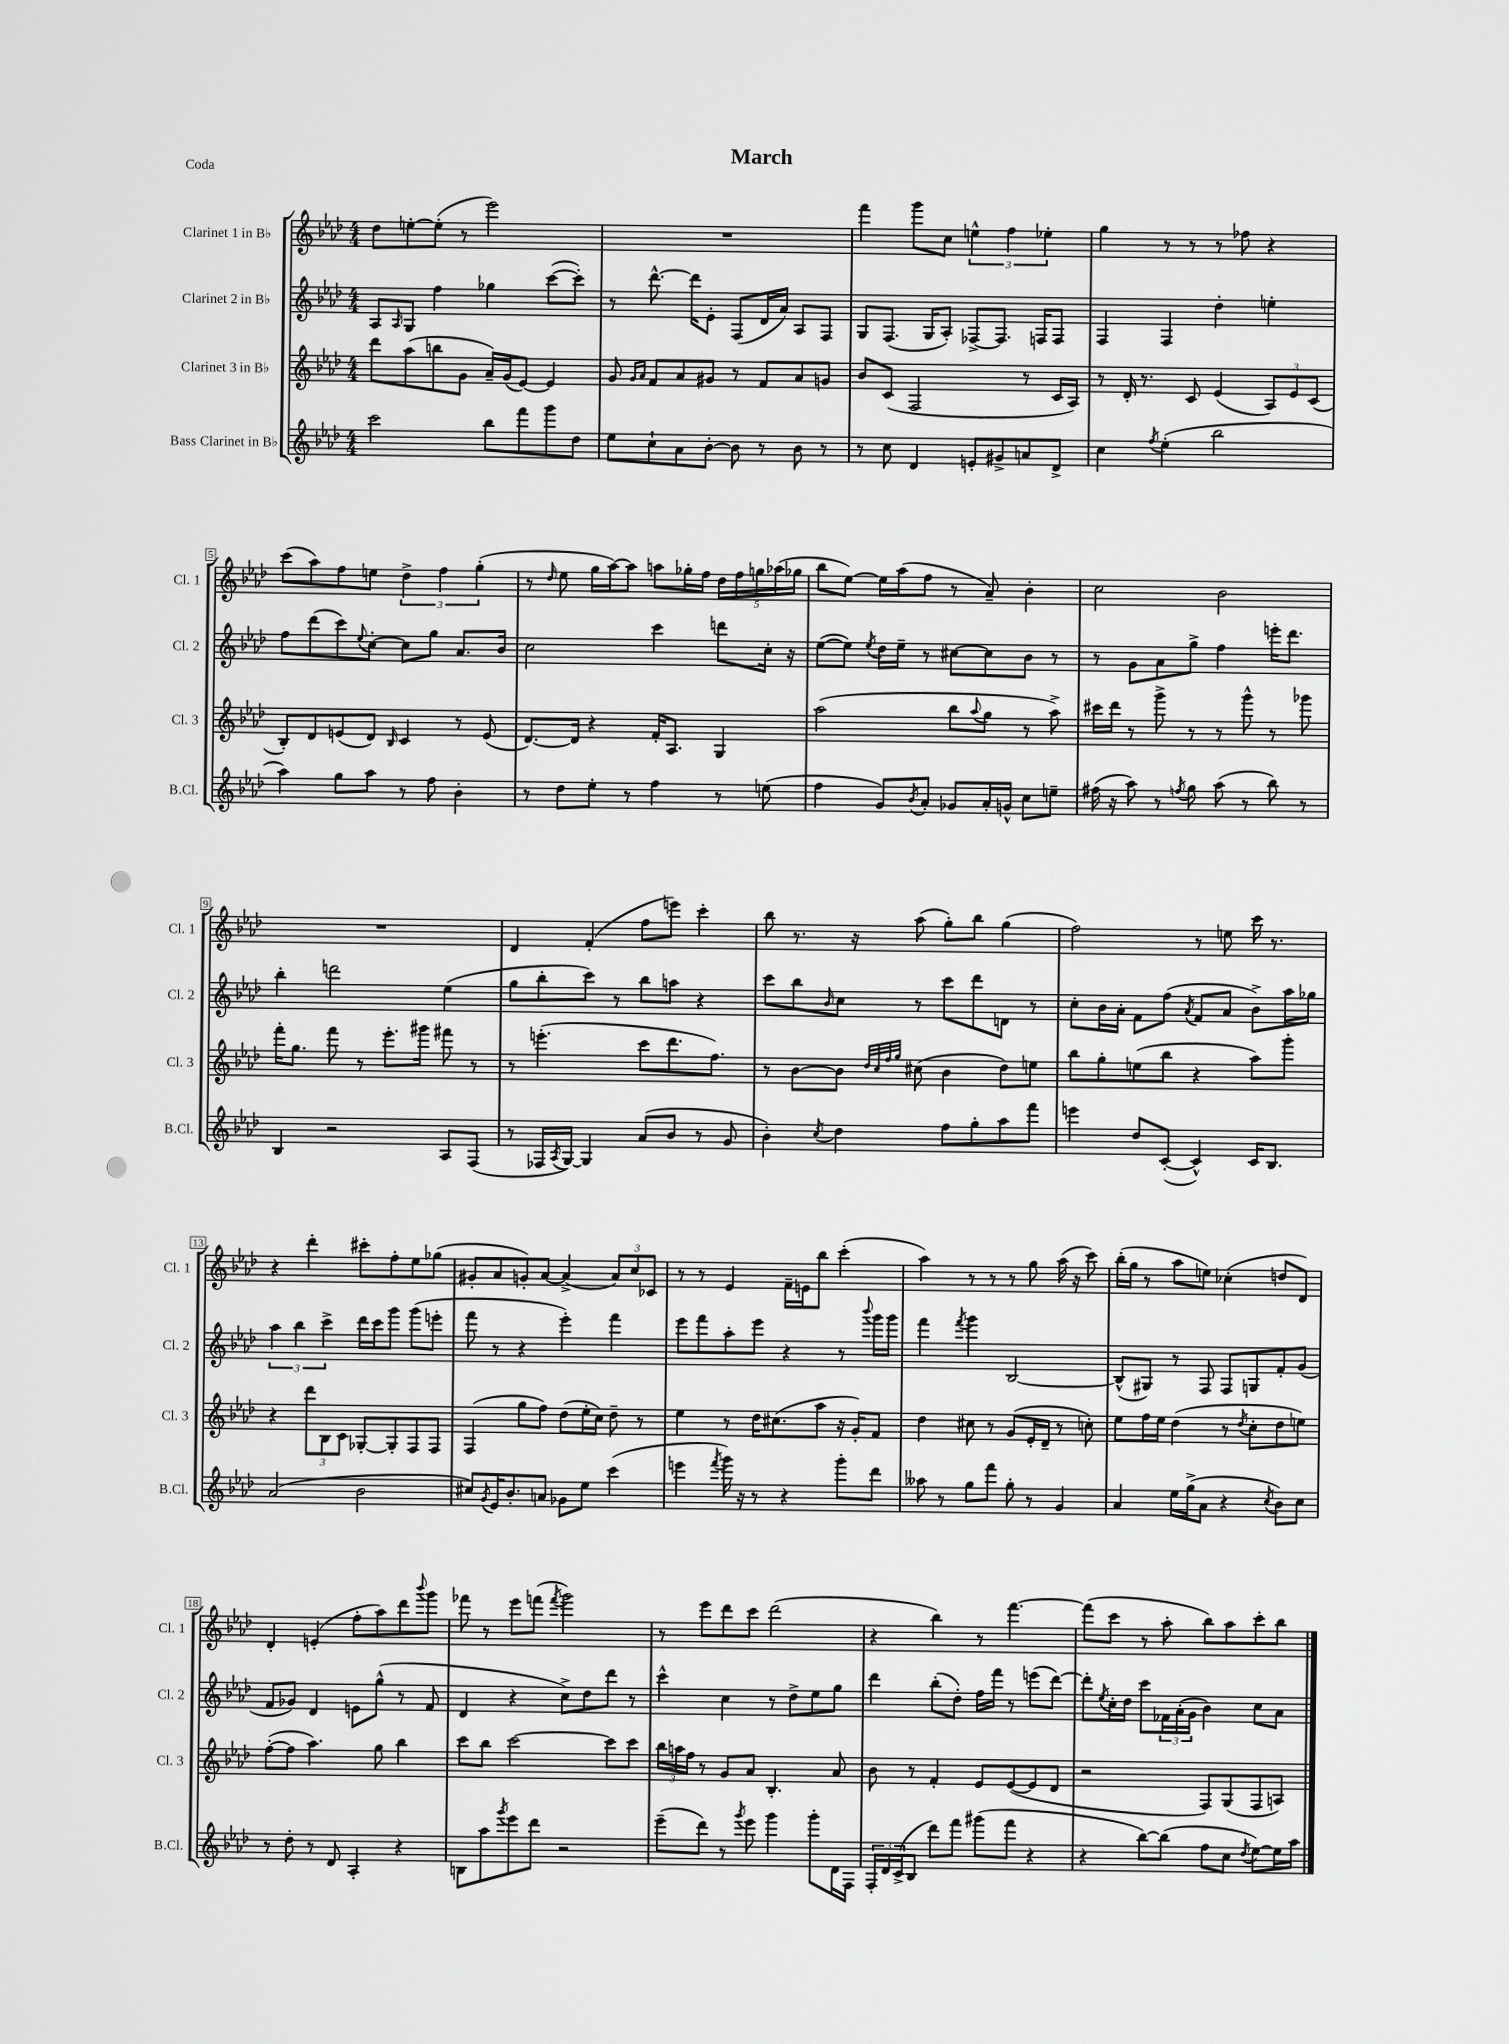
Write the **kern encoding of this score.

**kern	**kern	**kern	**kern
*staff4	*staff3	*staff2	*staff1
*clefG2	*clefG2	*clefG2	*clefG2
*k[b-e-a-d-]	*k[b-e-a-d-]	*k[b-e-a-d-]	*k[b-e-a-d-]
*M4/4	*M4/4	*M4/4	*M4/4
2ccc\	8ddd-\L	8A-/L	8dd-\L
.	.	16qqA-/	.
.	(8aa-\	8G/J	[8ee'\
.	8bb\	4ff\	(8ee'\]J
.	8g\J	.	8r
8bb-\L	16a-~/LL)	4gg-\	2eee-\)
.	(16g/J	.	.
8fff\	[8e-/J)	.	.
8ggg\	4e-/]	([8ccc\L	.
8dd-\J	.	8ccc'\]J)	.
=	=	=	=
8ee-\L	8g/	8r	1r
.	16qqg/LL	.	.
.	16qqa-/JJ	.	.
8cc`\	8f/L	[8.ddd-^^\	.
8a-\	8a-/	.	.
.	.	16ddd-\]LK	.
[8b-'\J	8g#/J	8e-'\J	.
8b-\]	8r	(8F/L	.
8r	8f/L	16d-/L	.
.	.	16a-/JJ)	.
8b-\	8a-/	8A-/L	.
8r	8g/J	8F/J	.
=	=	=	=
8r	8b-/L	8G/L	4fff\
8cc\	(8c/J	(8.F/J	.
4d-/	2F/	.	8ggg\L
.	.	16G/LK	.
.	.	8A-'/J)	8cc\J
8e'/L	.	[8F-^/L	6ee^^\
8g#^/	.	8.F-/]J	.
.	.	.	6ff\
8a/	8r	.	.
.	.	16F/LK	.
.	.	.	6ee-'\
8d-^/J	16c/LL	8F/J	.
.	16A-/JJ)	.	.
=	=	=	=
4cc\	8r	4F/	4gg\
.	16d-'/	.	.
.	8.r	.	.
8qff/	.	.	.
(4ee-'\	.	4F/	8r
.	8c/	.	8r
2bb-\	(4e-/	4dd-'\	8r
.	.	.	8ff-\
.	12A-/L)	4ee'\	4r
.	12e-/	.	.
.	(12c/J	.	.
=	=	=	=
4aa-\)	8B-'/L)	8ff\L	(8ccc\L
.	8d-/	(8ddd-\	8aa-\)
8gg\L	(8e/	8ccc\)	8ff\
.	.	8qqee-/	.
8aa-\J	8d-/J)	[8cc'\J	8ee\J
.	16qqB-/	.	.
8r	4c/	8cc\]L	6dd-^\
8ff\	.	8gg\J	.
.	.	.	6ff\
4b-'\	8r	8.a-/L	.
.	.	.	(6gg'\
.	(8e/	.	.
.	.	16b-/Jk	.
=	=	=	=
8r	[8.d-/L)	2cc\	8r
.	.	.	16qqdd-/
8dd-\L	.	.	8ee-\
.	16d-/]Jk	.	.
8ee-'\J	4r	.	16gg\LL
.	.	.	[16aa-\J)
8r	.	.	8aa-\]J
4ff\	16f'/LK	4ccc\	8aa\L
.	8.A-/J	.	.
.	.	.	16gg-'\L
.	.	.	16ff\JJ
8r	4G/	8ddd\L	20dd-\LL
.	.	.	20ff\
.	.	.	20gg\
(8ee\	.	16cc'\Jk	.
.	.	.	(20aa-\
.	.	16r	.
.	.	.	20gg-\JJ
=	=	=	=
4ff\	(2aa-\	([8ee-\L	8bb-\L
.	.	8ee-\]J)	[8ee-\J)
.	.	8qee-/	.
8g/L)	.	16dd-\LL	16ee-\]LL
.	.	16ee-~\JJ	(16aa-\J
8qb-/	.	.	.
8a-'/J	.	8r	8ff\J
8g-/L	8bb-\L	[8cc#\L	8r
.	8qqaa-/	.	.
16a-'/L	8gg\J	8cc#\]	8a-~/)
16g^^/JJ	.	.	.
8cc\L	8r	8b-\J	4b-'\
8ee~\J	8aa-^\)	8r	.
=	=	=	=
(16ff#\	16ccc#\LL	8r	2cc\
16r	16ddd-\JJ	.	.
8aa-\)	8r	8g\L	.
8r	8ggg^\	8a-\	.
8qff/	.	.	.
8gg\	8r	8gg^\J	.
(8aa-\	8r	4ff\	2b-\
8r	8ggg^^\	.	.
8bb-\)	8r	16eee'\LK	.
.	.	8.ddd-\J	.
8r	8ggg-\	.	.
=	=	=	=
4B-/	16fff'\LK	4bb-'\	1r
.	8.gg\J	.	.
2r	8fff\	2ddd\	.
.	8r	.	.
.	8.eee-'\L	.	.
.	16ggg#\Jk	.	.
8A-/L	8fff#\	(4ee-\	.
(8F/J	8r	.	.
=	=	=	=
8r	8r	8gg\L	4d-/
16F-/LL	(4.eee'\	8bb-'\	.
8qA-/	.	.	.
[16G/JJ)	.	.	.
4G/]	.	8ccc\J)	(4f'/
.	.	8r	.
(8a-/L	8ccc\L	8bb-\L	8ff\L
8b-/J	8.ddd-\	8aa\J	8eee\J)
8r	.	4r	4ccc'\
.	8.ff\J)	.	.
8g/	.	.	.
=	=	=	=
4b-'\)	8r	8ccc\L	8bb-\
.	[8b-\L	8bb-\	8.r
8qcc/	.	16qqb-/	.
4dd-\	8b-\]J	8cc\J	.
.	.	.	16r
.	32qqdd-/LLL	.	.
.	32qqcc/	.	.
.	32qqff/	.	.
.	32qqgg/JJJ	.	.
.	(8cc#\	8r	(8aa-\
8ff\L	4b-\	8ccc\L	8gg'\L)
8gg'\	.	8ddd-\	8bb-\J
8aa-\	8dd-\L)	8d\J	(4gg\
8fff\J	8ee\J	8r	.
=	=	=	=
4eee\	8bb-\L	8cc'\L	2ff\)
.	8gg'\	16b-\L	.
.	.	16a-'\JJ	.
8dd-/L	(8ee\	8f\L	.
([8c'/J	8bb-\J	(8ff\J	.
.	.	8qa-/	.
4c^^/])	4r	8f/L	8r
.	.	8a-/J	8ee\
16c/LK	8aa-\L)	8b-^\L)	16ccc\
8.B-/J	.	.	8.r
.	8ggg'\J	16aa-\L	.
.	.	16gg-\JJ	.
=	=	=	=
(2a-/	4r	6aa-\	4r
.	.	6bb-\	.
.	12ddd-\L	.	4ddd-'\
.	12B-\	6ccc^\	.
.	12c\J	.	.
2b-\	[8G-'/L	16ddd-\LL	8ccc#'\L
.	.	16ccc\J	.
.	8G-'/]	8ggg\J	8ff'\
.	8F/	(8ggg\L	8ee-\
.	8F/J	8eee'\J	(8gg-\J
=	=	=	=
8cc#/L)	(4F/	8fff\	8g#'/L
8qg/	.	.	.
16e-/K	.	8r	8a-/
8.b-'/	.	.	.
.	8gg\L	4r	8g'/)
8a/J	8ff\J)	.	[8a-/J
8g-\L	(8dd-\L	4eee-'\)	(4a-^/]
8ee-\J	16ee-'\L	.	.
.	16cc\JJ)	.	.
(4ccc\	8dd-~\	4fff\	12a-/L)
.	.	.	12cc/
.	8r	.	.
.	.	.	12c-/J
=	=	=	=
4eee\	4ee-\	8eee-\L	8r
.	.	8fff\	8r
8qfff/	.	.	.
16ggg\)	8r	8aa-'\	4e-/
16r	.	.	.
8r	16dd-\LK	8eee-\J	.
.	(8.cc#\	.	.
4r	.	4r	16f~\LL
.	.	.	16e\J
.	8aa-\J	.	8bb-\J
8ggg'\L	16r	8r	(4ccc'\
.	16g'/LK)	.	.
.	.	8qqbbb-/	.
8ddd-\J	8f/J	16ggg\LL	.
.	.	16ggg\JJ	.
=	=	=	=
8aa--\	4dd-\	4fff\	4aa-\)
8r	.	.	.
.	.	8qfff/	.
8gg\L	8cc#\	4ggg\	8r
8fff\J	8r	.	8r
8gg'\	(8g/L	[2B-/	8r
8r	16e-'/L	.	8gg\
.	16d-~/JJ	.	.
4g/	8r	.	(16aa-\
.	.	.	16r
.	8cc'\)	.	8ccc\)
=	=	=	=
4a-/	8ee-\L	(8B-^^/]L	(16bb-'\LL
.	.	.	16gg\JJ
.	16ff\L	8G#/J)	8r
.	16ee-\JJ	.	.
16ee-\LL	(4dd-\	8r	8aa-\L
(16gg^\J	.	.	.
8a-\J	.	8F/	8ee\J)
4r	8r	8F/L	(4cc-'\
.	8qdd-/	.	.
.	8cc'\L	8G/	.
8qcc/	.	.	.
8b-\L)	8dd-\	8f'/	8dd/L
8cc\J	8ee\J)	(8g/J	8d-/J)
=	=	=	=
8r	([8ff'\L	8f/L	4d-'/
8dd-'\	8ff\]J	8g-/J)	.
8r	4.aa-\)	4d-/	(4e'/
8d-/	.	.	.
4A-'/	.	8e\L	8ff'\L
.	8gg\	(8gg^^\J	8aa-\)
4r	4bb-\	8r	8ddd-\
.	.	.	8qqbbb-/
.	.	8f/	8ggg\J
=	=	=	=
8B\L	8ccc\L	4d-/	8fff-\
8aa-\	8bb-\J	.	8r
8qggg/	.	.	.
8eee-\	[2ccc\	4r	8eee-\L
8ddd-\J	.	.	(8fff\J
.	.	.	8qfff/
2r	.	8cc^\L)	2ggg\)
.	.	8dd-\	.
.	8ccc\]L	8ddd-\J	.
.	8ccc\J	8r	.
=	=	=	=
(8eee-~\L	24bb-\LL	4ccc^^\	8r
.	24aa\	.	.
.	24ff\JJ	.	.
8ddd-\J)	8r	.	8eee-\L
8r	8g/L	4cc\	8ddd-\
8qggg/	.	.	.
8eee-\	8a-/J	.	8ccc\J
4ggg\	4.B-'/	8r	(2ddd-\
.	.	8dd-^\L	.
8ggg'\L	.	8ee-\	.
16d-\L	8a-/	8gg\J	.
16F\JJ	.	.	.
=	=	=	=
24F'/LL	8b-\	4ddd-\	4r
24d-/	.	.	.
(24c^/J	.	.	.
8B-/J	8r	.	.
8ddd-\L)	4f'/	(8bb-'\L	4bb-\)
8fff\J	.	8dd-'\J)	.
(8ggg#\L	8e-/L	16ff\LL	8r
.	.	16fff\JJ	.
8fff\J	([8e-/	8r	[4.fff\
4r	8e-/]	(8eee\L	.
.	8d-/J	[8ddd-\J)	.
=	=	=	=
4r	2r	8ddd-'\]L	(8fff\]L
.	.	8qee-/	.
.	.	16cc'\L	8ccc\J
.	.	16dd-\JJ	.
[8bb-\L)	.	8ccc\L	8r
(8bb-\]J	.	24f-\L	8aa-'\
.	.	(24a-'\	.
.	.	24g\JJ	.
8ff\L	8F/L)	4b-\)	8bb-\L)
8cc\J	(8G/	.	8aa-\
8qdd-/	.	.	.
[8ee-\L)	8F/	8cc\L	8ccc'\
16ee-\]L	8A/J)	8a-\J	8bb-\J
16aa-\JJ	.	.	.
==	==	==	==
*-	*-	*-	*-
